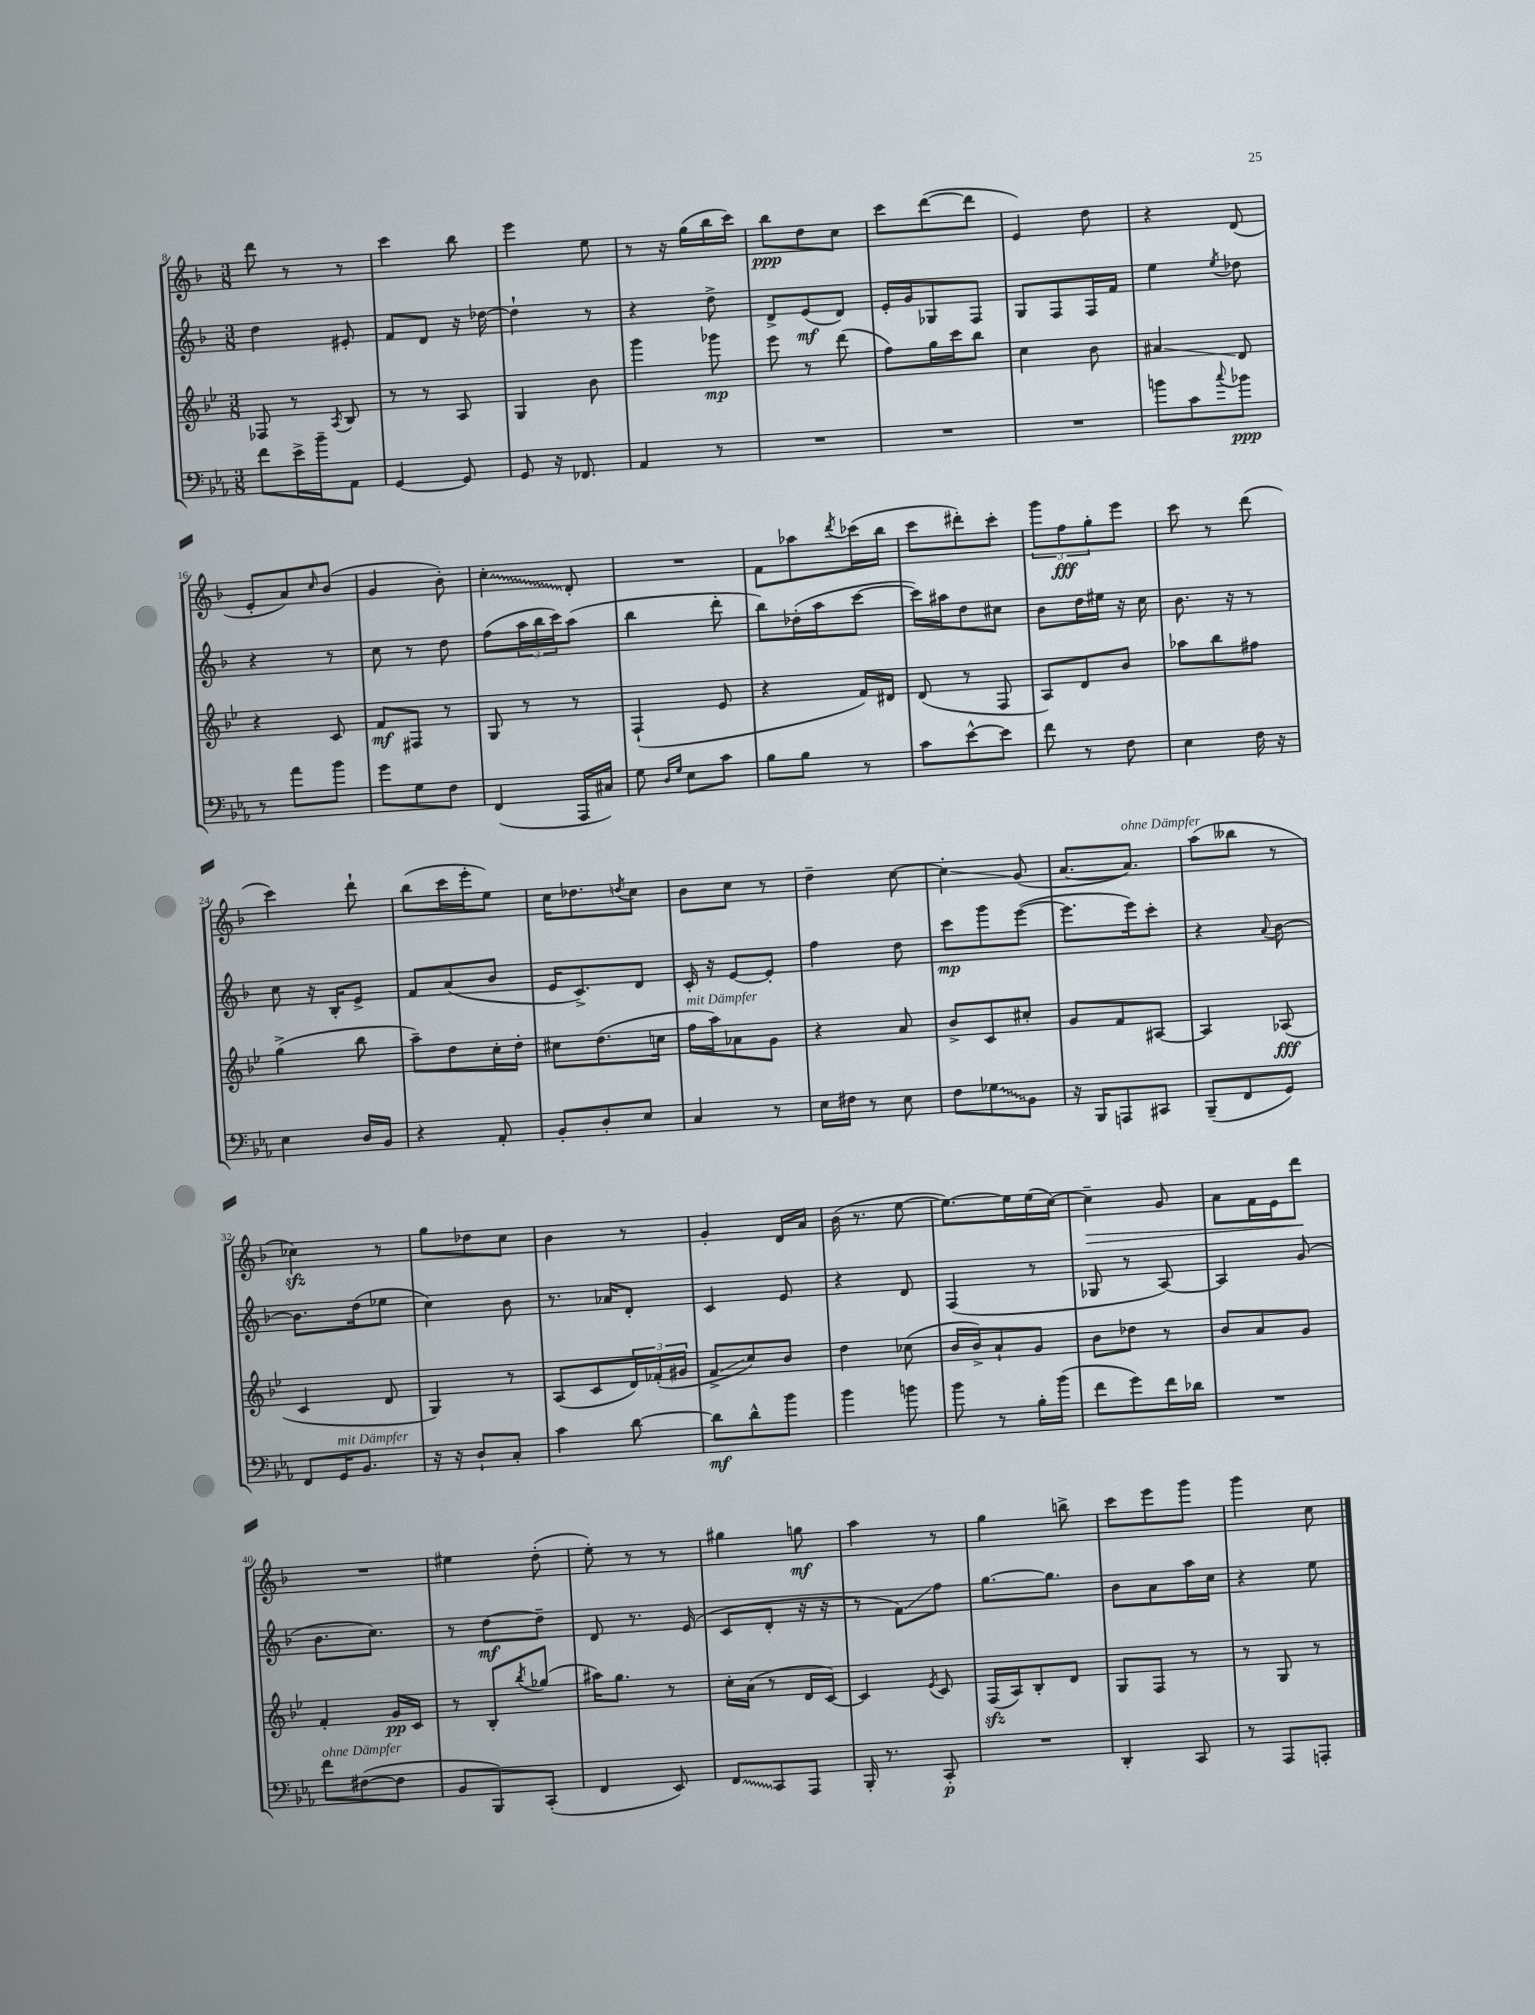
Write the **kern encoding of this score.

**kern	**kern	**kern	**kern
*staff4	*staff3	*staff2	*staff1
*clefF4	*clefG2	*clefG2	*clefG2
*k[b-e-a-]	*k[b-e-]	*k[b-]	*k[b-]
*M3/8	*M3/8	*M3/8	*M3/8
8f	8F-	4dd	8ddd
16e-^	8r	.	8r
16b-~	.	.	.
.	8qA	.	.
8AA-	8B-	8e#'	8r
=	=	=	=
[4GG	8r	8f	4ccc
.	8r	8d	.
8GG]	8A	16r	8bb-
.	.	[16dd-	.
=	=	=	=
8GG	4G	4dd-`]	4eee
16r	.	.	.
8.FF-	.	.	.
.	8b-	8r	8ee
=	=	=	=
4AA-	4ggg	4r	8r
.	.	.	16r
.	.	.	(16gg
8r	8ggg-	8dd^	16bb-
.	.	.	16ccc)
=	=	=	=
4.r	8eee-	8d^	8bb-
.	8r	(8e	8dd
.	(8ddd	8d)	8cc
=	=	=	=
4.r	8ff)	16e'	8ccc
.	.	16g	.
.	16gg	8G-	([8ddd
.	16ccc	.	.
.	8bb-	8F	8ddd]
=	=	=	=
4.r	4cc	8G	4e)
.	.	8F	.
.	8b-	16F	8dd
.	.	16f	.
=	=	=	=
8b	4a#	4ee	4r
8c	.	.	.
8qqcc	.	8qee	.
8b-	8d	8dd-	(8d
=	=	=	=
8r	4r	4r	8e'
8a-	.	.	8a)
.	.	.	16qqcc
8b-	8c	8r	(8b-
=	=	=	=
8g	8f	8cc	4g
8G	8F#	8r	.
8F	8r	8dd	8b-')
=	=	=	=
(4FF	8G	(8ff	4cc'
.	8r	24aa	.
.	.	24bb-	.
.	.	24ccc)	.
16AAA-	8r	(8aa	8d'
16C#)	.	.	.
=	=	=	=
8G	(4F`	4bb-	4.r
16qqD	.	.	.
16qqG	.	.	.
8E-	.	.	.
8c	8e-	8ddd'	.
=	=	=	=
8B-	4r	8bb-)	8f
8B-	.	(16dd-'	8aa-
.	.	16aa	.
.	.	.	8qddd
8r	16f)	[8ccc	(16ccc-
.	16d#	.	16bb-
=	=	=	=
8c	(8d	16ccc])	8ccc
.	.	16aa#	.
[8e-^^	8r	8dd	8ddd#')
8e-]	8F	8cc#	8ccc'
=	=	=	=
8f	8A)	8b-	12ggg
.	.	.	12ff
8r	8d	16dd	.
.	.	.	12gg'
.	.	16ee#	.
8F	8b-	16r	8eee
.	.	16cc	.
=	=	=	=
4E-	8aa-	8.b-	8ccc
.	8bb-	.	8r
.	.	16r	.
16F	8ff#	8r	(8ddd
16r	.	.	.
=	=	=	=
4E-	(4gg^	8cc	4ccc)
.	.	16r	.
.	.	16B-'	.
16D	8bb-	8e^	8ddd`
16BB-	.	.	.
=	=	=	=
4r	8aa~)	8f	(8bb-
.	8dd	(8a	16ccc
.	.	.	16eee'
8AA-'	16cc'	8b-	8ee)
.	16dd'	.	.
=	=	=	=
8BB-'	8cc#	16e	16cc
.	.	8.c^)	8.dd-
8D'	(8.dd	.	.
.	.	.	8qdd
8E-	.	8d	8cc
.	16cc	.	.
=	=	=	=
4C	16ff	16c'	8b-
.	16aa)	16r	.
.	8a-	[8e	8cc
8r	8g	8e']	8r
=	=	=	=
16E-	4r	4ff	4dd~
16F#	.	.	.
8r	.	.	.
8E-	8a	8dd	[8cc
=	=	=	=
8F	8b-^	8ccc	4cc']
8G-	8c	8ggg	.
8BB-	8cc#'	([8eee	(8g
=	=	=	=
16r	8g	8.eee]	[8.a
16BBB-	.	.	.
8AAA	8f	.	.
.	.	16eee)	8.a])
8CC#	[8A#	8ccc'	.
=	=	=	=
(8BBB-~	4A#]	4r	(8aa
8FF	.	.	8bb--
.	.	8qqa	.
8GG)	(8A-	[8b-	8r
=	=	=	=
8FF	4c	8.b-]	4cc-)
16GG	.	.	.
8.BB-	.	(16dd	.
.	8d	8ee-	8r
=	=	=	=
16r	4G)	4cc)	8gg
16r	.	.	.
8D`	.	.	8dd-
8C'	8r	8b-	8cc
=	=	=	=
4c	(8A	8.r	4b-
.	8c	.	.
.	.	16a-	.
[8d	24d)	8d'	8r
.	(24f-'	.	.
.	24g#	.	.
=	=	=	=
8d]	8f^	4c	4g'
8d^^	8cc)	.	.
8b-	8b-	8e	16d
.	.	.	16a
=	=	=	=
4b-	4dd	4r	(16b-
.	.	.	8.r
8b	(8cc-	8d	[8ee
=	=	=	=
8b-	16b-	(4F	8.ee_)
.	16b-^)	.	.
8r	8a`	.	.
.	.	.	16ee]
16B-'	8g	8r	(16ee
(16b-	.	.	[16cc)
=	=	=	=
8f	8b-	8G-	4cc~]
8g)	8dd-	8r	.
16f	8r	[8A)	8g
16d-	.	.	.
=	=	=	=
4.r	8b-	4A]	8a
.	8a	.	16f
.	.	.	16e
.	8g	(8g	8ddd
=	=	=	=
8f	4f'	8.b-	4.r
([8F#	.	.	.
.	.	8.cc)	.
8F#]	16g	.	.
.	16c	.	.
=	=	=	=
8BB-	8r	8r	4ee#
8BBB-)	8B-'	[8dd	.
.	8qbb-	.	.
(8CC'	(8gg-	8dd~]	(8dd'
=	=	=	=
4FF	16aa#)	8d	8ee')
.	8.gg	.	.
.	.	8.r	8r
8EE-)	8r	.	8r
.	.	(16e	.
=	=	=	=
8FF	16cc'	8c	4gg#
.	(16a	.	.
8CC	8r	8d'	.
8AAA-	16d	16r	8gg
.	[16c)	16r	.
=	=	=	=
16BBB-'	4c]	8r	4aa
8.r	.	.	.
.	.	8f)	.
.	8qe-	.	.
8CC'	8c	8ff	8r
=	=	=	=
4.r	(16F	[8.gg	4gg
.	16A)	.	.
.	8B-'	.	.
.	.	8.gg]	.
.	8d	.	8bb^
=	=	=	=
4DD'	8G	8b-	8ccc
.	8F	8a	8eee
8CC	8r	16aa	8ggg
.	.	16cc	.
=	=	=	=
8r	8r	4r	4ggg
8AAA-	8G	.	.
8AAA'	8r	8ee	8cc
==	==	==	==
*-	*-	*-	*-
